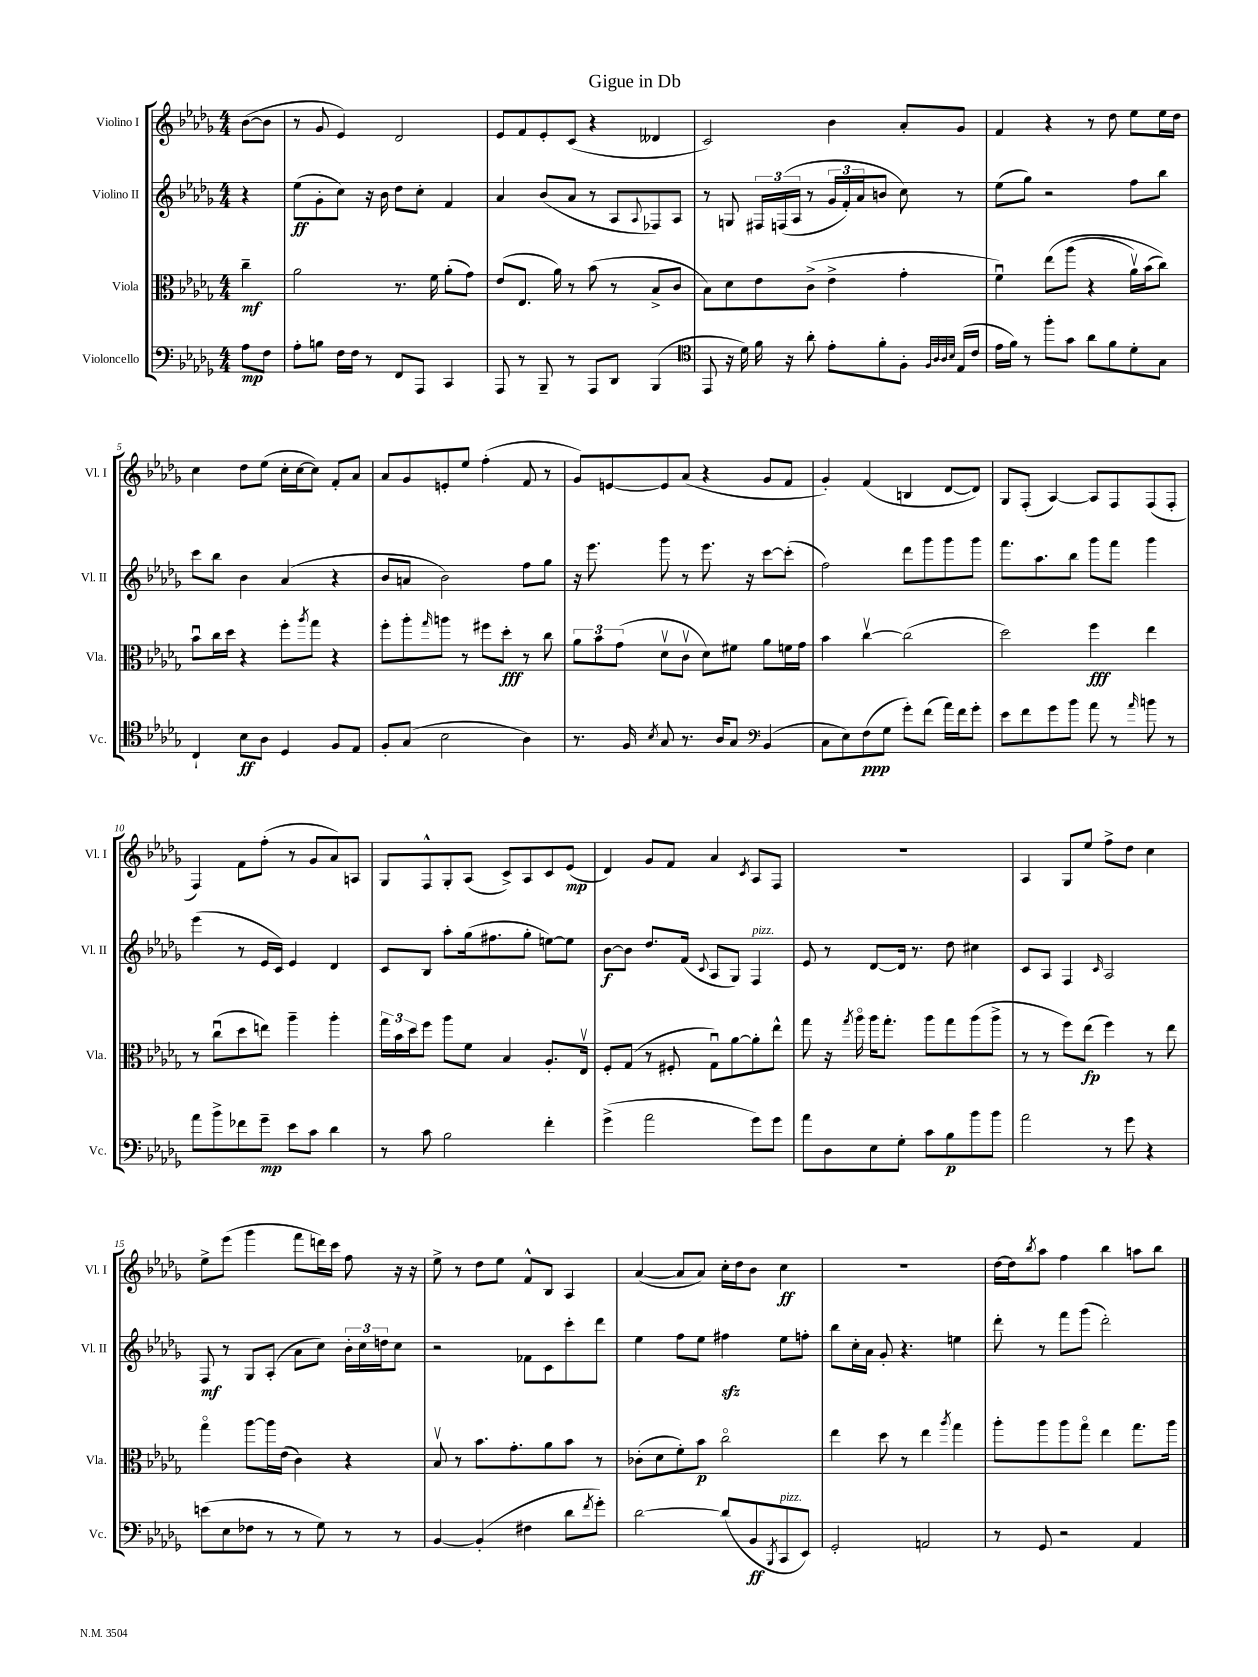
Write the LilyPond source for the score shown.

\header { title = "Gigue in Db" }
<<
\new StaffGroup <<
\new Staff = "s0" \with { instrumentName = "Violino I" shortInstrumentName = "Vl. I" } {
    \clef treble \key des \major \numericTimeSignature \time 4/4 \partial 4
    bes'8~( bes'8 |
    r8 ges'8 ees'4) des'2 |
    ees'8 f'8 ees'8-. c'8( r4 deses'4 |
    c'2) bes'4 aes'8-. ges'8 |
    f'4 r4 r8 des''8 ees''8 ees''16 des''16 |
    c''4 des''8 ees''8( c''16-. c''16~ c''8) f'8-. aes'8 |
    aes'8 ges'8 e'8-. ees''8 f''4-.( f'8 r8 |
    ges'8) e'8~ e'8 aes'8( r4 ges'8 f'8 |
    ges'4-.) f'4( b4 des'8~ des'8) |
    ges8 f8-.( aes4~) aes8 f8 f8( f8-. |
    f4) f'8 f''8-.( r8 ges'8 aes'8) a8 |
    ges8 f8-^ ges8-. aes8( c'8->) aes8 c'8 ees'8\mp( |
    des'4) ges'8 f'8 aes'4 \acciaccatura { c'8 } aes8 f8 |
    R1 |
    aes4 ges8 ees''8 f''8-> des''8 c''4 |
    ees''8-> ees'''8( ges'''4 f'''8 d'''16) c'''16 f''8 r16 r16 |
    ees''8-> r8 des''8 ees''8 f'8-^ bes8 aes4 |
    aes'4~( aes'8 aes'8) c''16-. des''16 bes'8 c''4\ff |
    R1 |
    des''16~ des''16 \acciaccatura { bes''8 } aes''8 f''4 bes''4 a''8 bes''8 \bar "|." |
}
\new Staff = "s1" \with { instrumentName = "Violino II" shortInstrumentName = "Vl. II" } {
    \clef treble \key des \major \numericTimeSignature \time 4/4 \partial 4
    r4 |
    ees''8\ff( ges'8-. c''8) r16 bes'16 des''8 c''8-. f'4 |
    aes'4 bes'8( aes'8 r8 aes8 \appoggiatura { aes8 } fes8) aes8 |
    r8 g8 \tuplet 3/2 { fis16 f16(\( aes16 } r8 \tuplet 3/2 { ges'16 f'16-.) aes'16 } b'8 c''8\) r8 |
    ees''8( ges''8) r2 f''8 bes''8 |
    c'''8 bes''8 bes'4 aes'4( r4 |
    bes'8 a'8 bes'2) f''8 ges''8 |
    r16 ees'''8. ges'''8 r8 ees'''8. r16 c'''8~ c'''8-.( |
    f''2) des'''8 ges'''8 ges'''8 ges'''8 |
    f'''8. aes''8. bes''8 ges'''8 f'''8 ges'''4 |
    ees'''4( r8 ees'16 c'16) ees'4 des'4 |
    c'8 bes8 aes''8-. ges''16( fis''8. ges''8-. e''8~) e''8 |
    bes'8~\f bes'8 des''8. f'16( \appoggiatura { c'8 } aes8 ges8) f4^\markup { \italic "pizz." } |
    ees'8 r8 des'8~ des'16 r8. des''8 cis''4 |
    c'8 aes8 f4 \grace { c'16 } aes2 |
    f8\mf r8 ges8 aes8-.( aes'8 c''8) \tuplet 3/2 { bes'16-. c''16 d''16 } c''8 |
    r2 fes'8 c'8 c'''8-. des'''8 |
    ees''4 f''8 ees''8 fis''4\sfz ees''8 f''8-. |
    bes''8 c''16-. aes'16 ges'8-. r4. e''4 |
    des'''8-. r8 f'''8 ges'''8( des'''2-.) \bar "|." |
}
\new Staff = "s2" \with { instrumentName = "Viola" shortInstrumentName = "Vla." } {
    \clef alto \key des \major \numericTimeSignature \time 4/4 \partial 4
    c''4--\mf |
    aes'2 r8. f'16 aes'8-.( ges'8) |
    ees'8( ees8. aes'16) r8 bes'8( r8 bes8-> c'8 |
    bes8) des'8 ees'8 c'8->( ees'4-> ges'4-. |
    f'4\downbow) ees''8\( aes''8( r4 aes'16\upbow) bes'16( c''8)\) |
    bes'8\downbow c''16 des''16 r4 f''8-. \acciaccatura { aes''8 } ges''8 r4 |
    f''8-. aes''8-. \grace { ges''16 } a''8 r8 fis''8 des''8-.\fff r8 c''8 |
    \tuplet 3/2 { aes'8 bes'8 ges'8( } des'8\upbow c'8\upbow des'8) fis'8 aes'8 f'16 ges'16 |
    bes'4 c''4~\upbow c''2( |
    des''2) f''4\fff ees''4 |
    r8 c''8\downbow( des''8 e''8) aes''4-- aes''4-. |
    \tuplet 3/2 { ges''16 bes'16 des''16 } f''8 aes''8 f'8 bes4 aes8.-. ees16\upbow |
    f8-. ges8( r8 fis8-. ges8\downbow) aes'8~ aes'8-. ees''8-^ |
    ges''8 r16 \acciaccatura { ges''8 } aes''16\flageolet aes''16 ges''8.-. aes''8 ges''8 aes''8( aes''8-> |
    r8 r8 f''8) ees''8\fp( f''4) r8 ees''8 |
    ges''4\flageolet aes''8~ aes''16 ees'16( c'4) r4 |
    bes8\upbow r8 bes'8. ges'8.-. aes'8 bes'8 r8 |
    ces'8-.( des'8 f'8-.) bes'8\p c''2\flageolet |
    ees''4 des''8 r8 ees''4 \acciaccatura { aes''8 } ges''4 |
    aes''8-. aes''8 aes''8 ges''8\flageolet ees''4 ges''8. aes''16 \bar "|." |
}
\new Staff = "s3" \with { instrumentName = "Violoncello" shortInstrumentName = "Vc." } {
    \clef bass \key des \major \numericTimeSignature \time 4/4 \partial 4
    aes8\mp f8 |
    aes8-. b8 f16 f16 r8 f,8 aes,,8 c,4 |
    aes,,8 r8 bes,,8-- r8 aes,,8 des,8 bes,,4( |
    \clef tenor ees,8 r16 des'16) f'16 r16 aes'8-. ees'8-. f'8-. f8-. \grace { f32 aes32 aes32 bes32 } ees16( c'16 |
    ees'16 f'16) r8 f''8-. ges'8 aes'8 f'8 des'8-. ges8 |
    c4-! bes8\ff aes8 des4 f8 ees8 |
    f8-. ges8( bes2 aes4) |
    r8. f16 \acciaccatura { bes8 } ges8 r8. aes16 ges8 \clef bass bes,4( |
    c8 ees8) f8\ppp( ges8 ges'8-.) f'8( aes'16) f'16 ges'8-. |
    ees'8 f'8 ges'8 bes'8 aes'8 r8 \grace { aes'16 } b'8 r8 |
    aes'8 bes'8-> fes'8 ges'8--\mp ees'8 c'8 des'4 |
    r8 c'8 bes2 f'4-. |
    ges'4->( aes'2 ges'8) ges'8 |
    aes'8 des8 ees8 ges8-. c'8 bes8\p bes'8 bes'8 |
    aes'2 r8 ges'8 r4 |
    e'8( ees8 fes8 r8 r8 ges8) r8 r8 |
    bes,4~ bes,4-.( fis4 des'8 \acciaccatura { f'8 } ges'8-.) |
    des'2~ des'8( bes,8\ff \acciaccatura { bes,,8 } c,8^\markup { \italic "pizz." } ees,8) |
    ges,2-. a,2 |
    r8 ges,8 r2 aes,4 \bar "|." |
}
>>
>>
